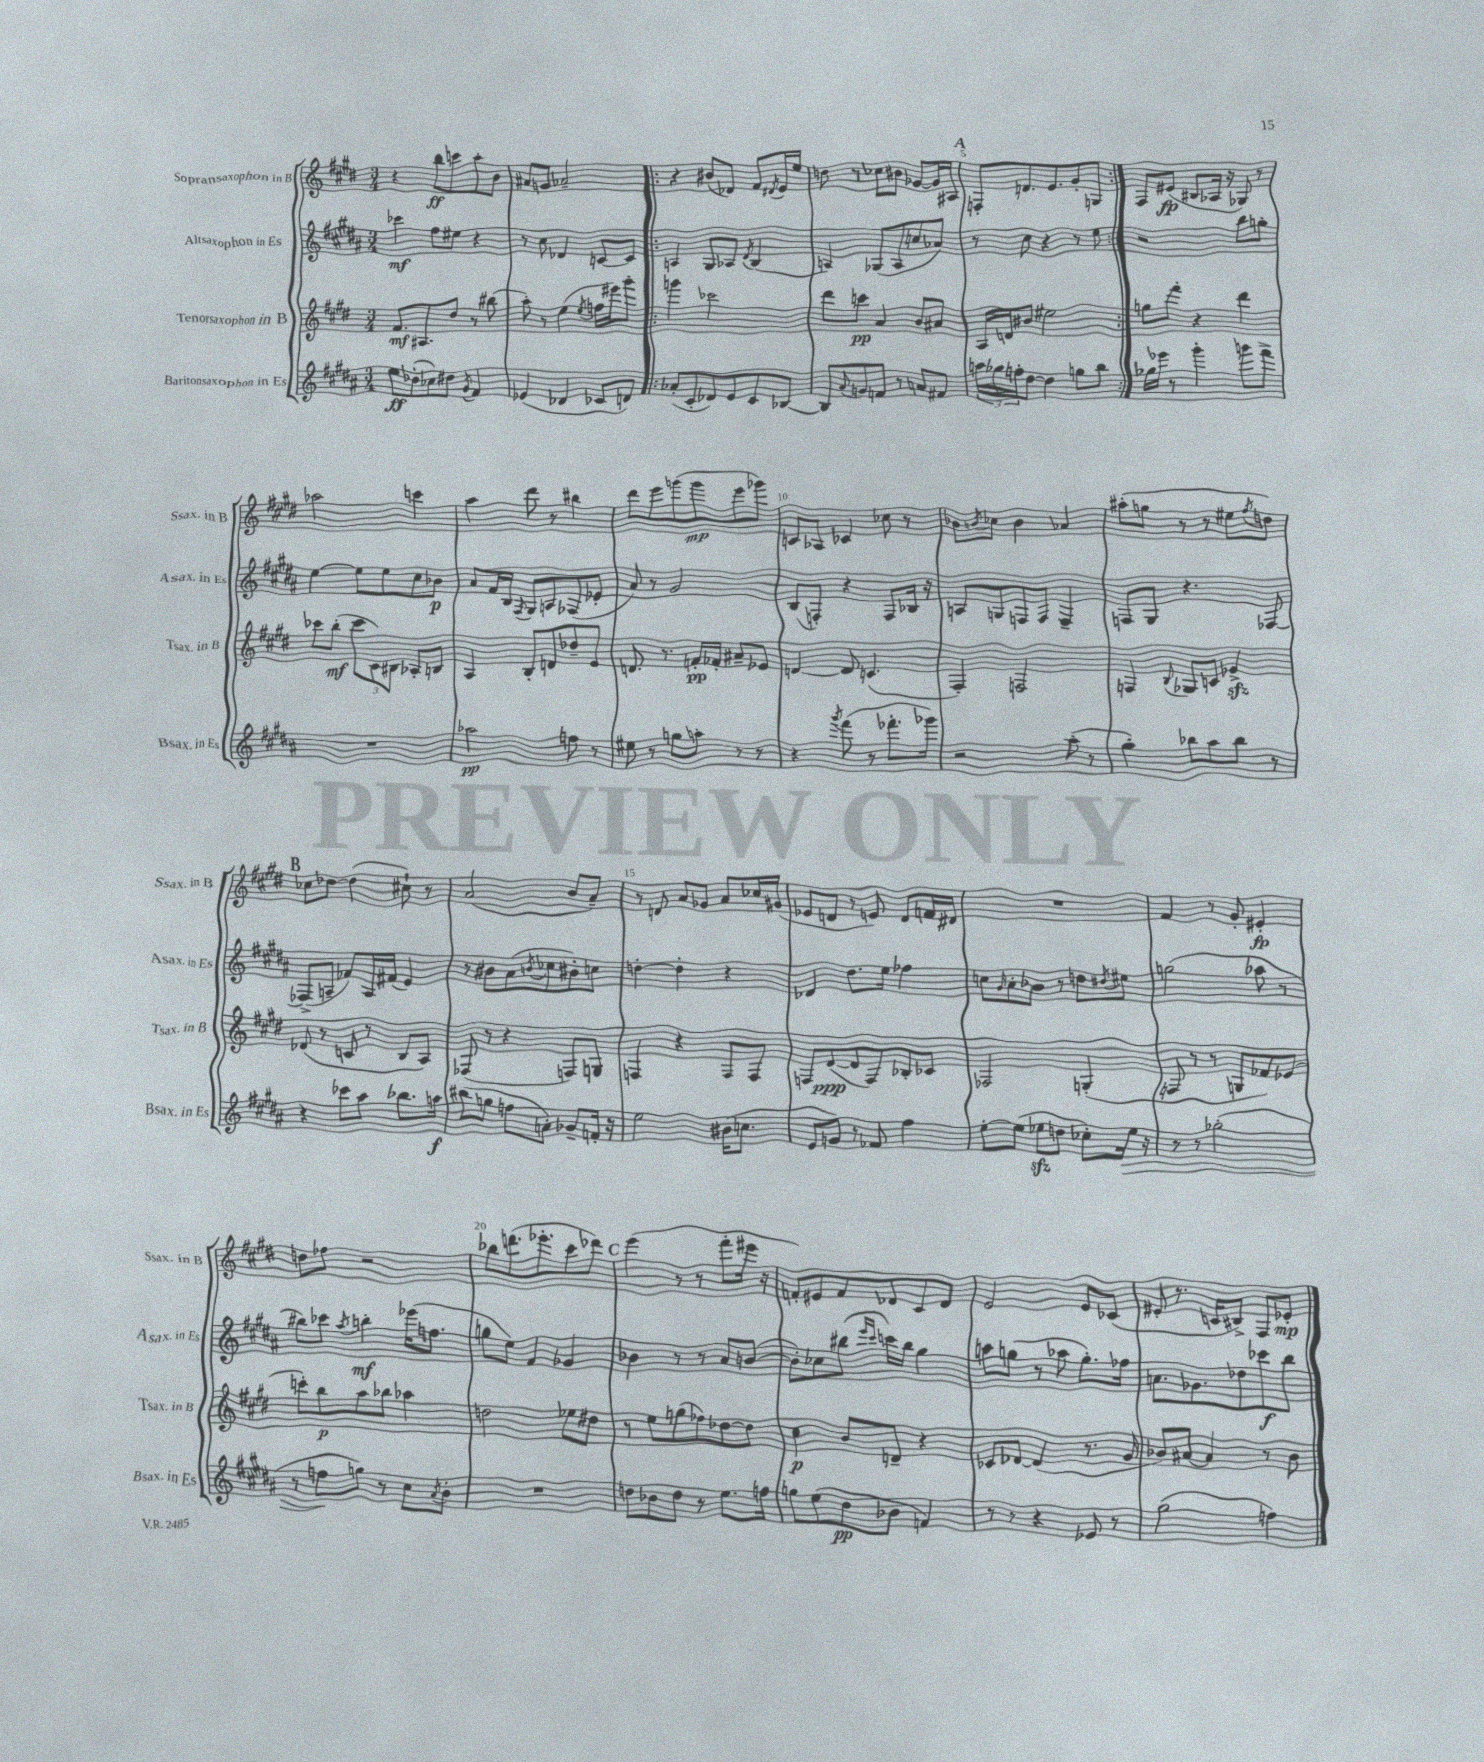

**kern	**dynam	**kern	**dynam	**kern	**dynam	**kern	**dynam
*part4	*part4	*part3	*part3	*part2	*part2	*part1	*part1
*staff4	*staff4	*staff3	*staff3	*staff2	*staff2	*staff1	*staff1
*I"Baritonsaxophon in Es	*	*I"Tenorsaxophon in B	*	*I"Altsaxophon in Es	*	*I"Sopransaxophon in B	*
*I'Bsax. in Es	*	*I'Tsax. in B	*	*I'Asax. in Es	*	*I'Ssax. in B	*
*clefG2	*	*clefG2	*	*clefG2	*	*clefG2	*
*k[f#c#g#d#a#]	*	*k[f#c#g#d#]	*	*k[f#c#g#d#a#]	*	*k[f#c#g#d#]	*
*M3/4	*	*M3/4	*	*M3/4	*	*M3/4	*
=1	=1	=1	=1	=1	=1	=1	=1
8ee\L	ff	8.f#/L	mf	4ccc-X\	mf	4r	.
(8dd-X'\	.	.	.	.	.	.	.
.	.	8.A#X/	.	.	.	.	.
8cc-X\)	.	.	.	8ff#\L	.	8bb\L	ff
8dd#X\J	.	8dd#/J	.	8ee#X\J	.	8cccn\	.
8qg#/	.	.	.	.	.	.	.
4f#/	.	8r	.	4r	.	8aa'\	.
.	.	(8bb#X\	.	.	.	8b\J	.
=2	=2	=2	=2	=2	=2	=2	=2
(4e-X/	.	8aa'\)	.	8r	.	8a#X/L	.
.	.	8r	.	8cc#\	.	8gn/J	.
4d-X/	.	(4ee\	.	4d-X/	.	2a-X~/	.
.	.	8qee/	.	.	.	.	.
8c-X/L	.	16ffn\LL	.	[8cn/L	.	.	.
.	.	16eee#X\J)	.	.	.	.	.
8dn/J)	.	8ggg#'\J	.	8c/J]	.	.	.
=3!|:	=3!|:	=3!|:	=3!|:	=3!|:	=3!|:	=3!|:	=3!|:
(8a-X'/L	.	4gggn\	.	4An/	.	4r	.
8c#'/	.	.	.	.	.	.	.
8d-X/)	.	2ccc-X\	.	8G#/L	.	(8b#X/L	.
8e/	.	.	.	8A-X/J	.	8d-X/J)	.
.	.	.	.	8qd#/	.	.	.
8c#/	.	.	.	(4B/	.	8f#/L	.
.	.	.	.	.	.	8qd#X/	.
[8B-X/J	.	.	.	.	.	16e/L	.
.	.	.	.	.	.	16ee/JJ	.
=4	=4	=4	=4	=4	=4	=4	=4
8B-/L]	.	8ddd#\L	.	4An/)	.	8ddn\	.
8qqa#/	.	.	.	.	.	.	.
8gn/	.	8cccn\J	pp	.	.	8r	.
8fn/J	.	4a/	.	(8G-X/L	.	8cc-X\L	.
8r	.	.	.	8A/	.	8b#X\J	.
8an/L	.	8b/L	.	8ccn/	.	[8g-X/L	.
8f#X/J	.	8a#X/J	.	8a-X/J)	.	16g-/L]	.
.	.	.	.	.	.	16A#X/JJ	.
!!LO:REH:place=s1:t=A
=5	=5	=5	=5	=5	=5	=5	=5
24aan\LL	.	16A/LL	.	8r	.	8Fn'/L	.
24gg-X\	.	.	.	.	.	.	.
.	.	16dn/J	.	.	.	.	.
24ffn'\J	.	.	.	.	.	.	.
[8dd#\J	.	8b#X/J	.	8cc#\	.	8.dn/	.
4dd#\]	.	2ee#X\	.	4r	.	.	.
.	.	.	.	.	.	8.e/	.
8ggn\L	.	.	.	8r	.	8g#'/	.
8bb\J	.	.	.	8ee\	.	8Gn/J	.
=6:|!	=6:|!	=6:|!	=6:|!	=6:|!	=6:|!	=6:|!	=6:|!
16gg-X\LL	.	8ggn\L	.	2r	.	8F#/L	.
16eee-X\JJ	.	.	.	.	.	.	.
8r	.	8fff#'\J	.	.	.	(8e#X/J	fp
4ggg#'\	.	4r	.	.	.	8B#X/L	.
.	.	.	.	.	.	16A-X/Jk	.
.	.	.	.	.	.	16r	.
8gggn\L	.	4ddd#\	.	8bb\L	.	8G-X/)	.
8fff#^\J	.	.	.	8ggn'\J	.	8r	.
!!LO:LB:g=z
=7	=7	=7	=7	=7	=7	=7	=7
2.r	.	8ccc-X\L	.	[4ee\	.	2aa-X\	.
.	.	(8bb'\J	mf	.	.	.	.
.	.	12ccc-\L	.	8ee\L]	.	.	.
.	.	12c#\)	.	.	.	.	.
.	.	.	.	8ee\	.	.	.
.	.	12B#X\J	.	.	.	.	.
.	.	8A-X'/L	.	8cc#\	.	4cccn\	.
.	.	8Bn/J	.	8b-X\J	p	.	.
=8	=8	=8	=8	=8	=8	=8	=8
2aa-X\	pp	4A/	.	8a#/L	.	4aa\	.
.	.	.	.	16f#/L	.	.	.
.	.	.	.	16B/JJ	.	.	.
.	.	.	.	8qF#/	.	.	.
.	.	8B'/L	.	8G#/L	.	8ddd#\	.
.	.	8dn/	.	8An/	.	8r	.
8ffn\	.	8dd-X~/	.	(8F-X/	.	4bb#X\	.
8r	.	8e/J	.	8e-X'/J	.	.	.
=9	=9	=9	=9	=9	=9	=9	=9
8ee#X\	.	8.dn/	.	8a#/)	.	8ddd#\L	.
8r	.	.	.	8r	.	8eee\	.
.	.	8.r	.	.	.	.	.
8ggn\L	.	.	.	2g#/	.	(8gggn\	.
8aan'\J	.	16fn'/LL	pp	.	.	8ggg\	mp
.	.	16f-X'/JJ	.	.	.	.	.
8r	.	8a#X~/L	.	.	.	8eee\	.
8r	.	8e-X/J	.	.	.	8ggg-X\J)	.
=10	=10	=10	=10	=10	=10	=10	=10
4r	.	[4dn/	.	(8B/L	.	8cn/L	.
.	.	.	.	8Fn'/J)	.	8A-X/J	.
8qggg#/	.	.	.	.	.	.	.
(8fff#\	.	8d/]	.	4r	.	4c-X/	.
8r	.	(4.cn/	.	.	.	.	.
8.fff-X'\L	.	.	.	8F/L	.	8cc-X\	.
.	.	.	.	16B-X/Jk	.	8r	.
16ggg-X\Jk)	.	.	.	16r	.	.	.
=11	=11	=11	=11	=11	=11	=11	=11
2r	.	4F#'/)	.	8An/L	.	8b-X\L	.
.	.	.	.	.	.	8qbn/	.
.	.	.	.	8Gn/	.	8cc-X\J	.
.	.	2Fn/	.	8Fn/	.	4b\	.
.	.	.	.	8F/J	.	.	.
(8aa#'\	.	.	.	4F~/	.	4a-X/	.
8r	.	.	.	.	.	.	.
=12	=12	=12	=12	=12	=12	=12	=12
4gg#'\)	.	4Fn/	.	8Fn/L	.	(8aa#X'\L	.
.	.	.	.	8G#/J	.	8ggn\J	.
.	.	8qqB/	.	.	.	.	.
8bb-X\L	.	8G-X/L	.	4.r	.	8r	.
8aa#\	.	8cn/J	.	.	.	8r	.
8bb-\J	.	4e-Xzz^/	.	.	.	8ee#X\L	.
.	.	.	.	.	.	8qff#/	.
8r	.	.	.	[8F-X/	.	8ddn\J)	.
!!LO:LB:g=z
!!LO:REH:place=s1:t=B
=13	=13	=13	=13	=13	=13	=13	=13
4r	.	(8d-X/	.	(8F-X^/L]	.	8cc-X\L	.
.	.	8r	.	8An~/J	.	[8dd-X\J	.
8ccc-X\L	.	8cn/	.	8f-X/L)	.	(4dd-\]	.
8aa#\J	.	8r	.	16A/L	.	.	.
.	.	.	.	(16f#X/JJ	.	.	.
8.bb-X\L	.	8B/L	.	4e/)	.	8cc#X`\)	.
.	.	8A/J)	.	.	.	8r	.
16aan\Jk	f	.	.	.	.	.	.
=14	=14	=14	=14	=14	=14	=14	=14
(8bb#X\L	.	(8F-X/	.	8r	.	(2a/	.
8ggn\J	.	8r	.	8b#X\L	.	.	.
8ffn\L	.	4r	.	(8a#\	.	.	.
.	.	.	.	8qbn/	.	.	.
8an'\J)	.	.	.	8cc-X\	.	.	.
8g-X~/L	.	8Fn/L)	.	8b#X'\)	.	8b/L	.
16fn'/Jk	.	8Gn/J	.	8ccn\J	.	8a~/J)	.
16r	.	.	.	.	.	.	.
=15	=15	=15	=15	=15	=15	=15	=15
2ee\	.	4Fn/	.	[4ddn'\	.	8r	.
.	.	.	.	.	.	8dn/	.
.	.	4r	.	4dd'\]	.	8a/L	.
.	.	.	.	.	.	8g-X/J	.
(16b#X\KL	.	8F/L	.	4r	.	8a/L	.
8.ccn\J	.	.	.	.	.	.	.
.	.	8F/J	.	.	.	16cc-X/L	.
.	.	.	.	.	.	(16g#X/JJ	.
=16	=16	=16	=16	=16	=16	=16	=16
8e/L	.	8Fn/L	.	4d-X/	.	8e-X/L	.
8gn/J)	.	([8d#/	ppp	.	.	8dn/J	.
8r	.	8d#/]	.	8.dd#\L	.	8r	.
8f-X/	.	8F/)	.	.	.	8en/)	.
.	.	.	.	16ee\Jk	.	.	.
4ff#\	.	8B-X'/	.	4ff-X\	.	8d/L	.
.	.	8c-X/J	.	.	.	16fn/L	.
.	.	.	.	.	.	16d#X/JJ	.
=17	=17	=17	=17	=17	=17	=17	=17
[8ee'\L	.	2F-X/	.	8ccn\L	.	2.r	.
.	.	.	.	16qqg#/	.	.	.
(8ee\J]	.	.	.	8a#'\	.	.	.
8ee-Xzz\L	.	.	.	8b-X\J	.	.	.
8ddn\J	.	.	.	8r	.	.	.
8cc-X'\L)	.	(4Gn'/	.	8ddn\L	.	.	.
.	.	.	.	8qdd#X/	.	.	.
!	!LO:HP:b	!	!	!	!	!	!
16ee-\Jk	>	.	.	8ee#X\J	.	.	.
16r	.	.	.	.	.	.	.
=18	=18	=18	=18	=18	=18	=18	=18
8r	.	8Fn/	.	(2ggn\	.	4f#/	.
8r	.	8r	.	.	.	.	.
(2gg-X'\	.	8r	.	.	.	8r	.
.	.	8Gn/L	.	.	.	8g#'/	.
.	.	8f-X/)	.	8aa-X\	.	4e#X'/	fp
.	.	(8e-X/J	.	8r	.	.	.
!!LO:LB:g=z
=19	=19	=19	=19	=19	=19	=19	=19
8r	.	8cccn'\L)	.	8bb#X\L)	.	8ddn\L	.
8ffn\L	.	8bb\	p	8ccc-X\J	.	8ff-X\J	.
.	.	.	.	8qaa#/	.	.	.
8ggn\J)	]	8aa\	.	4bbn'\	mf	2r	.
8r	.	8bb-X\J	.	.	.	.	.
8cc#\L	.	4aa-X\	.	(16eee-X\KL	.	.	.
.	.	.	.	8.ffn\J	.	.	.
8qa#/	.	.	.	.	.	.	.
8b'\J	.	.	.	.	.	.	.
=20	=20	=20	=20	=20	=20	=20	=20
2.r	.	2ddn\	.	8ggn\L	.	8bb-X\L	.
.	.	.	.	8ee\J)	.	(8.dddn\	.
.	.	.	.	4f#/	.	.	.
.	.	.	.	.	.	8.eee-X'\	.
.	.	8ee-X\L	.	4g-X/	.	8ccc#\	.
.	.	8dd#X\J	.	.	.	8ddd-X\J)	.
!!LO:REH:place=s1:t=C
=21	=21	=21	=21	=21	=21	=21	=21
8ddn\L	.	8r	.	4b-X\	.	(4eee\	.
8b-X\	.	8ee\L	.	.	.	.	.
8dd\J	.	(8ggn\	.	8r	.	8r	.
8r	.	8ff-X\)	.	8r	.	8r	.
8.ee\L	.	[8dd-X\	.	8a#/L	.	8fff#'\L	.
.	.	8dd-\J]	.	([8bn/J	.	16eee#X\Jk	.
16ffn\Jk	.	.	.	.	.	16r	.
=22	=22	=22	=22	=22	=22	=22	=22
8ggn\L	.	4cc#\	p	8b'\L])	.	8fn'/L)	.
(8ee\	.	.	.	8cc-X\	.	8e#X/	.
8dd#\	pp	8b/L	.	(8bb#X\J	.	8f/	.
.	.	.	.	16qqeee/LL	.	.	.
.	.	.	.	16qqccc#/JJ	.	.	.
8b-X\J	.	8dn~/J	.	16cccn\LL)	.	8d-X/	.
.	.	.	.	16bb#\JJ	.	.	.
4fn/)	.	4r	.	4gg#\	.	8c#/	.
.	.	.	.	.	.	8d-/J	.
=23	=23	=23	=23	=23	=23	=23	=23
8r	.	8c-X/L	.	8aan\L	.	2e/	.
8r	.	[8d-X/J	.	(8ggn\J	.	.	.
4r	.	(4d-/]	.	8r	.	.	.
.	.	.	.	8aa-X\	.	.	.
8e-X/	.	8.r	.	8.gg'\L)	.	8e/L	.
8r	.	.	.	.	.	(8c-X/J	.
.	.	16g#/	.	16ff-X\Jk	.	.	.
=24	=24	=24	=24	=24	=24	=24	=24
(2gg#\	.	8b-X/L)	.	8.an\L	.	8e#X'/	.
.	.	[8a#X/J	.	.	.	8.r	.
.	.	.	.	8.g-X\	.	.	.
.	.	4a#/]	.	.	.	.	.
.	.	.	.	.	.	16cn/KL	.
.	.	.	.	8dd-X\	.	8B#X^/J)	.
4ffn\)	.	8r	.	8ccc-X\	f	8F#/L	.
.	.	8b-\	.	8bb\J	.	8e-X'/J	mp
==	==	==	==	==	==	==	==
*-	*-	*-	*-	*-	*-	*-	*-
